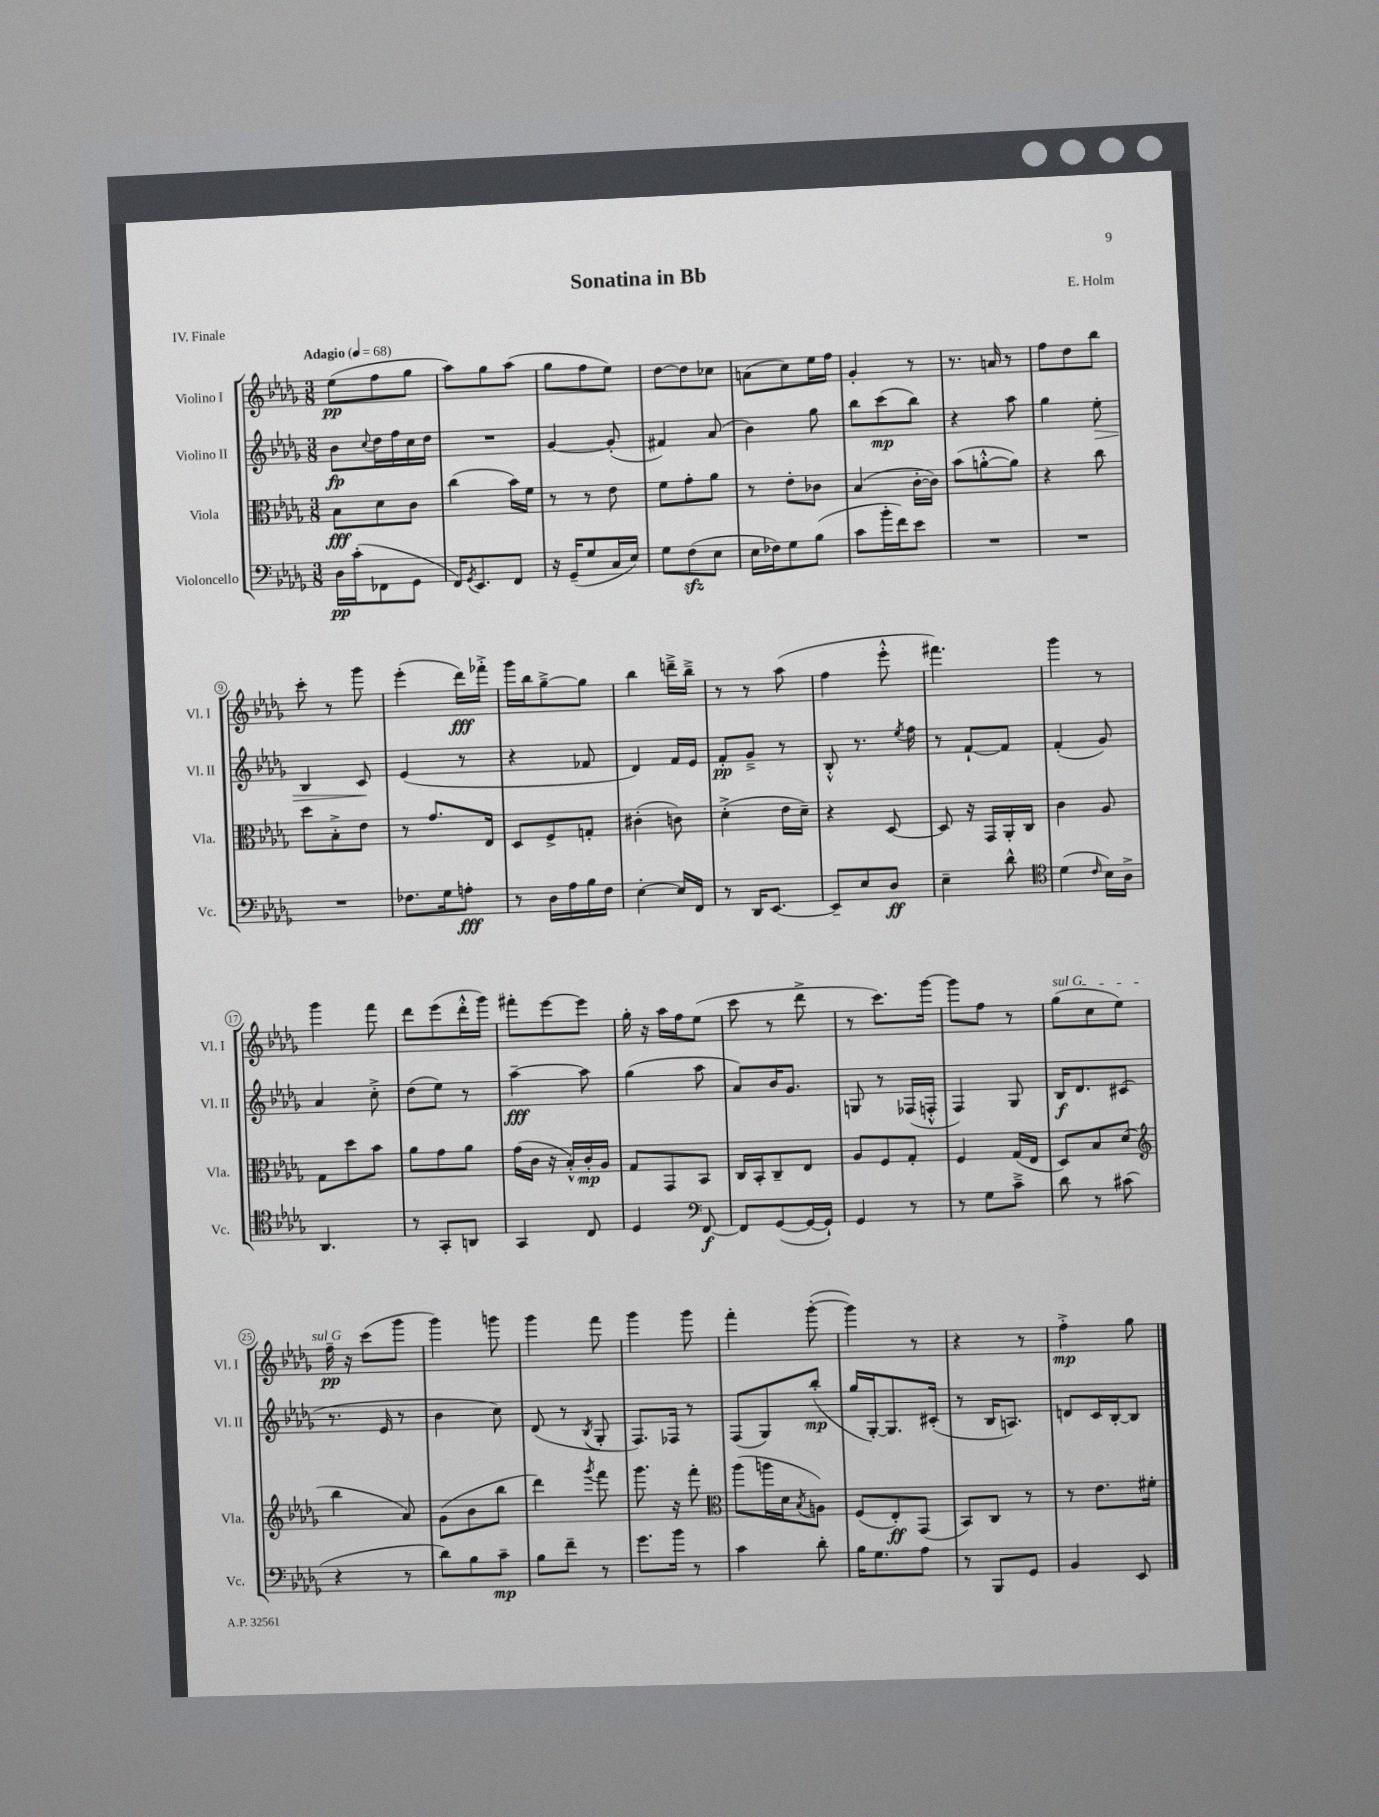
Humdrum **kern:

**kern	**dynam	**kern	**dynam	**kern	**dynam	**kern	**dynam
*part4	*part4	*part3	*part3	*part2	*part2	*part1	*part1
*staff4	*staff4	*staff3	*staff3	*staff2	*staff2	*staff1	*staff1
*I"Violoncello	*	*I"Viola	*	*I"Violino II	*	*I"Violino I	*
*I'Vc.	*	*I'Vla.	*	*I'Vl. II	*	*I'Vl. I	*
*clefF4	*	*clefC3	*	*clefG2	*	*clefG2	*
*k[b-e-a-d-g-]	*	*k[b-e-a-d-g-]	*	*k[b-e-a-d-g-]	*	*k[b-e-a-d-g-]	*
*M3/8	*	*M3/8	*	*M3/8	*	*M3/8	*
*MM68	*	*MM68	*	*MM68	*	*MM68	*
=1	=1	=1	=1	=1	=1	=1	=1
!	!	!	!	!	!	!LO:TX:a:B:t=Adagio	!
16D-\LL	pp	8B-\L	fff	8b-\L	fp	(8ee-\L	pp
(16c'\J	.	.	.	.	.	.	.
.	.	.	.	8qqcc/	.	.	.
8FF-X\	.	8d-\	.	16dd-\L	.	8ff\	.
.	.	.	.	16ff\	.	.	.
8GG-\J	.	8c\J	.	16cc\	.	8gg-\J	.
.	.	.	.	16dd-\JJ	.	.	.
=2	=2	=2	=2	=2	=2	=2	=2
16FF/KL)	.	(4cc\	.	4.r	.	8aa-\L)	.
8qGG-/	.	.	.	.	.	.	.
8.EE-/	.	.	.	.	.	.	.
.	.	.	.	.	.	8gg-\	.
8FF/J	.	16b-\LL)	.	.	.	(8aa-\J	.
.	.	16f\JJ	.	.	.	.	.
=3	=3	=3	=3	=3	=3	=3	=3
16r	.	8r	.	[4g-/	.	8gg-\L	.
(16GG-~/KL	.	.	.	.	.	.	.
8G-/	.	8r	.	.	.	8ff\	.
16C/L	.	8e-\	.	(8g-'/]	.	8ee-\J)	.
16E-/JJ)	.	.	.	.	.	.	.
=4	=4	=4	=4	=4	=4	=4	=4
8G-\L	.	8f\L	.	4f#X/)	.	[8dd-\L	.
(8Fzz\	.	8g-'\	.	.	.	8dd-\]	.
8E-\J	.	8a-\J	.	(8a-/	.	8cc-X\J	.
=5	=5	=5	=5	=5	=5	=5	=5
16E-\LL	.	8r	.	4b-\)	.	(8an\L	.
16F-X\J)	.	.	.	.	.	.	.
8G-\	.	8e-'\L	.	.	.	8cc\)	.
(8B-\J	.	8c-X\J	.	8gg-\	.	16ee-\L	.
.	.	.	.	.	.	16ff\JJ	.
=6	=6	=6	=6	=6	=6	=6	=6
8c\L	.	(4B-/	.	8bb-\L	.	4g-'/	.
16b-'\L	.	.	.	(8ccc\	mp	.	.
16f\J)	.	.	.	.	.	.	.
8e-\J	.	[16c'\LL	.	8bb-\J)	.	8r	.
.	.	16c\JJ])	.	.	.	.	.
=7	=7	=7	=7	=7	=7	=7	=7
4.r	.	(8b-\L	.	4r	.	8.r	.
.	.	[8an'^^\	.	.	.	.	.
.	.	.	.	.	.	16an/	.
.	.	8a\J])	.	8aa-\	.	8r	.
=8	=8	=8	=8	=8	=8	=8	=8
4.r	.	4r	.	4gg-\	.	8ff\L	.
.	.	.	.	.	.	8dd-\	.
!	!	!	!	!	!LO:HP:b	!	!
.	.	8cc\	.	8ee-'\	>	8bb-\J	.
!!LO:LB:g=z
=9	=9	=9	=9	=9	=9	=9	=9
4.r	.	8dd-\L	.	4B-/	.	8ccc'\	.
.	.	8B-'^\	.	.	.	8r	.
.	.	8e-\J	.	8c/	.	8ggg-\	.
.	.	.	.	.	]	.	.
=10	=10	=10	=10	=10	=10	=10	=10
8.F-X\L	.	8r	.	(4e-/	.	(4eee-'\	.
.	.	8.g-/L	.	.	.	.	.
16G-\k	.	.	.	.	.	.	.
8An'\J	fff	.	.	8r	.	16ddd-\LL)	fff
.	.	16E-/Jk	.	.	.	16fff-X'^\JJ	.
=11	=11	=11	=11	=11	=11	=11	=11
8r	.	8D-/L	.	4r	.	16ggg-\LL	.
.	.	.	.	.	.	16bb-\J	.
16D-\LL	.	8F^/	.	.	.	[8gg-~^\	.
16A-\	.	.	.	.	.	.	.
16B-\	.	8Gn'/J	.	8f-X/	.	8gg-\J]	.
16F\JJ	.	.	.	.	.	.	.
=12	=12	=12	=12	=12	=12	=12	=12
[4E-'\	.	(4c#X'\	.	4d-/)	.	4bb-\	.
16E-/LL]	.	8cn\)	.	16f/LL	.	16dddn~^\LL	.
16FF/JJ	.	.	.	16e-/JJ	.	16bb-~^\JJ	.
=13	=13	=13	=13	=13	=13	=13	=13
8r	.	(4d-'^\	.	8f'/L	pp	8r	.
16DD-/KL	.	.	.	8g-~^/J	.	8r	.
[8.EE-/J	.	.	.	.	.	.	.
.	.	16e-\LL	.	8r	.	(8aa-\	.
.	.	16d-~\JJ)	.	.	.	.	.
=14	=14	=14	=14	=14	=14	=14	=14
8EE-~/L]	.	4r	.	8B-'^^/	.	4ff\	.
8E-/	.	.	.	8.r	.	.	.
8D-/J	ff	[8D-/	.	.	.	8eee-'^^\	.
.	.	.	.	8qee-/	.	.	.
.	.	.	.	16ff\	.	.	.
=15	=15	=15	=15	=15	=15	=15	=15
4E-~\	.	8D-/]	.	8r	.	4.fff#X\)	.
.	.	16r	.	[8f`/L	.	.	.
.	.	16GG-/LL	.	.	.	.	.
8d-^^\	.	16AA-'/	.	8f/J]	.	.	.
.	.	16C/JJ	.	.	.	.	.
=16	=16	=16	=16	=16	=16	=16	=16
*clefC4	*	*	*	*	*	*	*
(4d-\	.	4c\	.	(4f'/	.	4ggg-\	.
16qqc/	.	.	.	.	.	.	.
16B-\LL)	.	8A-/	.	8g-/)	.	8r	.
16A-^\JJ	.	.	.	.	.	.	.
!!LO:LB:g=z
=17	=17	=17	=17	=17	=17	=17	=17
4.AA-/	.	8G-\L	.	4a-/	.	4ggg-\	.
.	.	8dd-\	.	.	.	.	.
.	.	8b-\J	.	8cc'^\	.	8fff\	.
=18	=18	=18	=18	=18	=18	=18	=18
8r	.	8a-\L	.	(8dd-\L	.	8ddd-\L	.
8GG-'/L	.	8g-\	.	8ee-\J)	.	(8eee-\	.
8AAn/J	.	8a-\J	.	8r	.	16ddd-'^^\L	.
.	.	.	.	.	.	16ggg-\JJ)	.
=19	=19	=19	=19	=19	=19	=19	=19
4GG-/	.	(16g-\LL	.	[4aa-~\	fff	8fff#X'\L	.
.	.	16c\JJ	.	.	.	.	.
.	.	16r	.	.	.	[8eee-\	.
.	.	16B-'^^/LL)	.	.	.	.	.
8C/	.	16c'/	mp	8aa-\]	.	8eee-\J]	.
.	.	16A-/JJ	.	.	.	.	.
=20	=20	=20	=20	=20	=20	=20	=20
4D-/	.	8G-/L	.	(4gg-\	.	16gg-'\	.
.	.	.	.	.	.	16r	.
.	.	8GG-/	.	.	.	16aa-\LL	.
.	.	.	.	.	.	16ff\J	.
*clefF4	*	*	*	*	*	*	*
[8FF/	f	8BB-/J	.	8aa-\	.	(8ee-\J	.
=21	=21	=21	=21	=21	=21	=21	=21
8FF/L]	.	16C/LL	.	8a-/L)	.	8ccc\	.
.	.	16BB-'/J	.	.	.	.	.
([8GG-/	.	8C~/	.	16b-/K	.	8r	.
.	.	.	.	8.g-/J	.	.	.
16GG-/L_	.	8E-/J	.	.	.	8ddd-^\	.
16GG-`/JJ])	.	.	.	.	.	.	.
=22	=22	=22	=22	=22	=22	=22	=22
4GG-/	.	8A-/L	.	8Gn/	.	8r	.
.	.	8F/	.	8r	.	8.ccc\L)	.
8r	.	8G-'/J	.	(16F-X/LL	.	.	.
.	.	.	.	16Fn'^^/JJ	.	[16ggg-\Jk	.
=23	=23	=23	=23	=23	=23	=23	=23
8r	.	4F/	.	4F/)	.	8ggg-\L]	.
8G-\L	.	.	.	.	.	8ff\J	.
8c~^\J	.	(16G-/LL	.	8G-/	.	8r	.
.	.	16E-/JJ	.	.	.	.	.
=24	=24	=24	=24	=24	=24	=24	=24
!	!	!	!	!	!	!LO:TX:a:i:t=sul G	!
8d-\	.	8D-/L)	.	16B-/KL	f	(8gg-\L	.
.	.	.	.	8.d-/	.	.	.
8r	.	8B-/	.	.	.	8cc\	.
(8c#X\	.	(8d-/J	.	(8c#X/J	.	8ee-\J)	.
!!LO:LB:g=z
=25	=25	=25	=25	=25	=25	=25	=25
*	*	*clefG2	*	*	*	*	*
4r	.	4bb-\	.	8.r	.	16ff~\	pp
.	.	.	.	.	.	16r	.
.	.	.	.	.	.	(8ccc\L	.
.	.	.	.	16e-/	.	.	.
8r	.	8a-/)	.	8r	.	8ggg-\J	.
=26	=26	=26	=26	=26	=26	=26	=26
8d-\L)	.	(8g-\L	.	4b-\	.	4ggg-\)	.
8B-\	.	8b-\	.	.	.	.	.
8c~\J	mp	8bb-\J	.	8cc\)	.	8gggn\	.
=27	=27	=27	=27	=27	=27	=27	=27
8B-\L	.	4ddd-\)	.	(8d-/	.	4ggg-\	.
8f~\J	.	.	.	8r	.	.	.
.	.	8qggg-/	.	8qB-/	.	.	.
8r	.	8fff\	.	8G-'/	.	8fff\	.
=28	=28	=28	=28	=28	=28	=28	=28
8.g-\L	.	8.ggg-\	.	8.F/L)	.	4ggg-\	.
16b-\Jk	.	16r	.	16F-X/Jk	.	.	.
8r	.	8fff'\	.	8r	.	8ggg-\	.
=29	=29	=29	=29	=29	=29	=29	=29
*	*	*clefC3	*	*	*	*	*
4c\	.	(8aa-\L	.	(8F/L	.	4fff'\	.
.	.	16aan\L	.	8G-/)	.	.	.
.	.	16d-\J	.	.	.	.	.
.	.	8qB-/	.	.	.	.	.
8d-'\	.	8An\J)	.	(8bb-'/J	mp	([8ggg-'\	.
=30	=30	=30	=30	=30	=30	=30	=30
16B-\KL	.	(8F/L	.	16gg-/LL	.	4ggg-\])	.
8.G-\	.	.	.	[16G-'/J)	.	.	.
.	.	8E-'/)	ff	8.G-/]	.	.	.
8A-\J	.	(8GG-/J	.	.	.	8r	.
.	.	.	.	(16c#X'/Jk	.	.	.
=31	=31	=31	=31	=31	=31	=31	=31
8r	.	8BB-/L)	.	8r	.	4r	.
8BBB-/L	.	8C/J	.	16B-/KL	.	.	.
.	.	.	.	8.An/J)	.	.	.
8GG-/J	.	8r	.	.	.	8r	.
=32	=32	=32	=32	=32	=32	=32	=32
4BB-/	.	8r	.	8dn/L	.	4ff'^\	mp
.	.	8.e-\L	.	16c/L	.	.	.
.	.	.	.	[16B-'/J	.	.	.
8EE-/	.	.	.	8B-/J]	.	8gg-\	.
.	.	16f#X'\Jk	.	.	.	.	.
==	==	==	==	==	==	==	==
*-	*-	*-	*-	*-	*-	*-	*-
